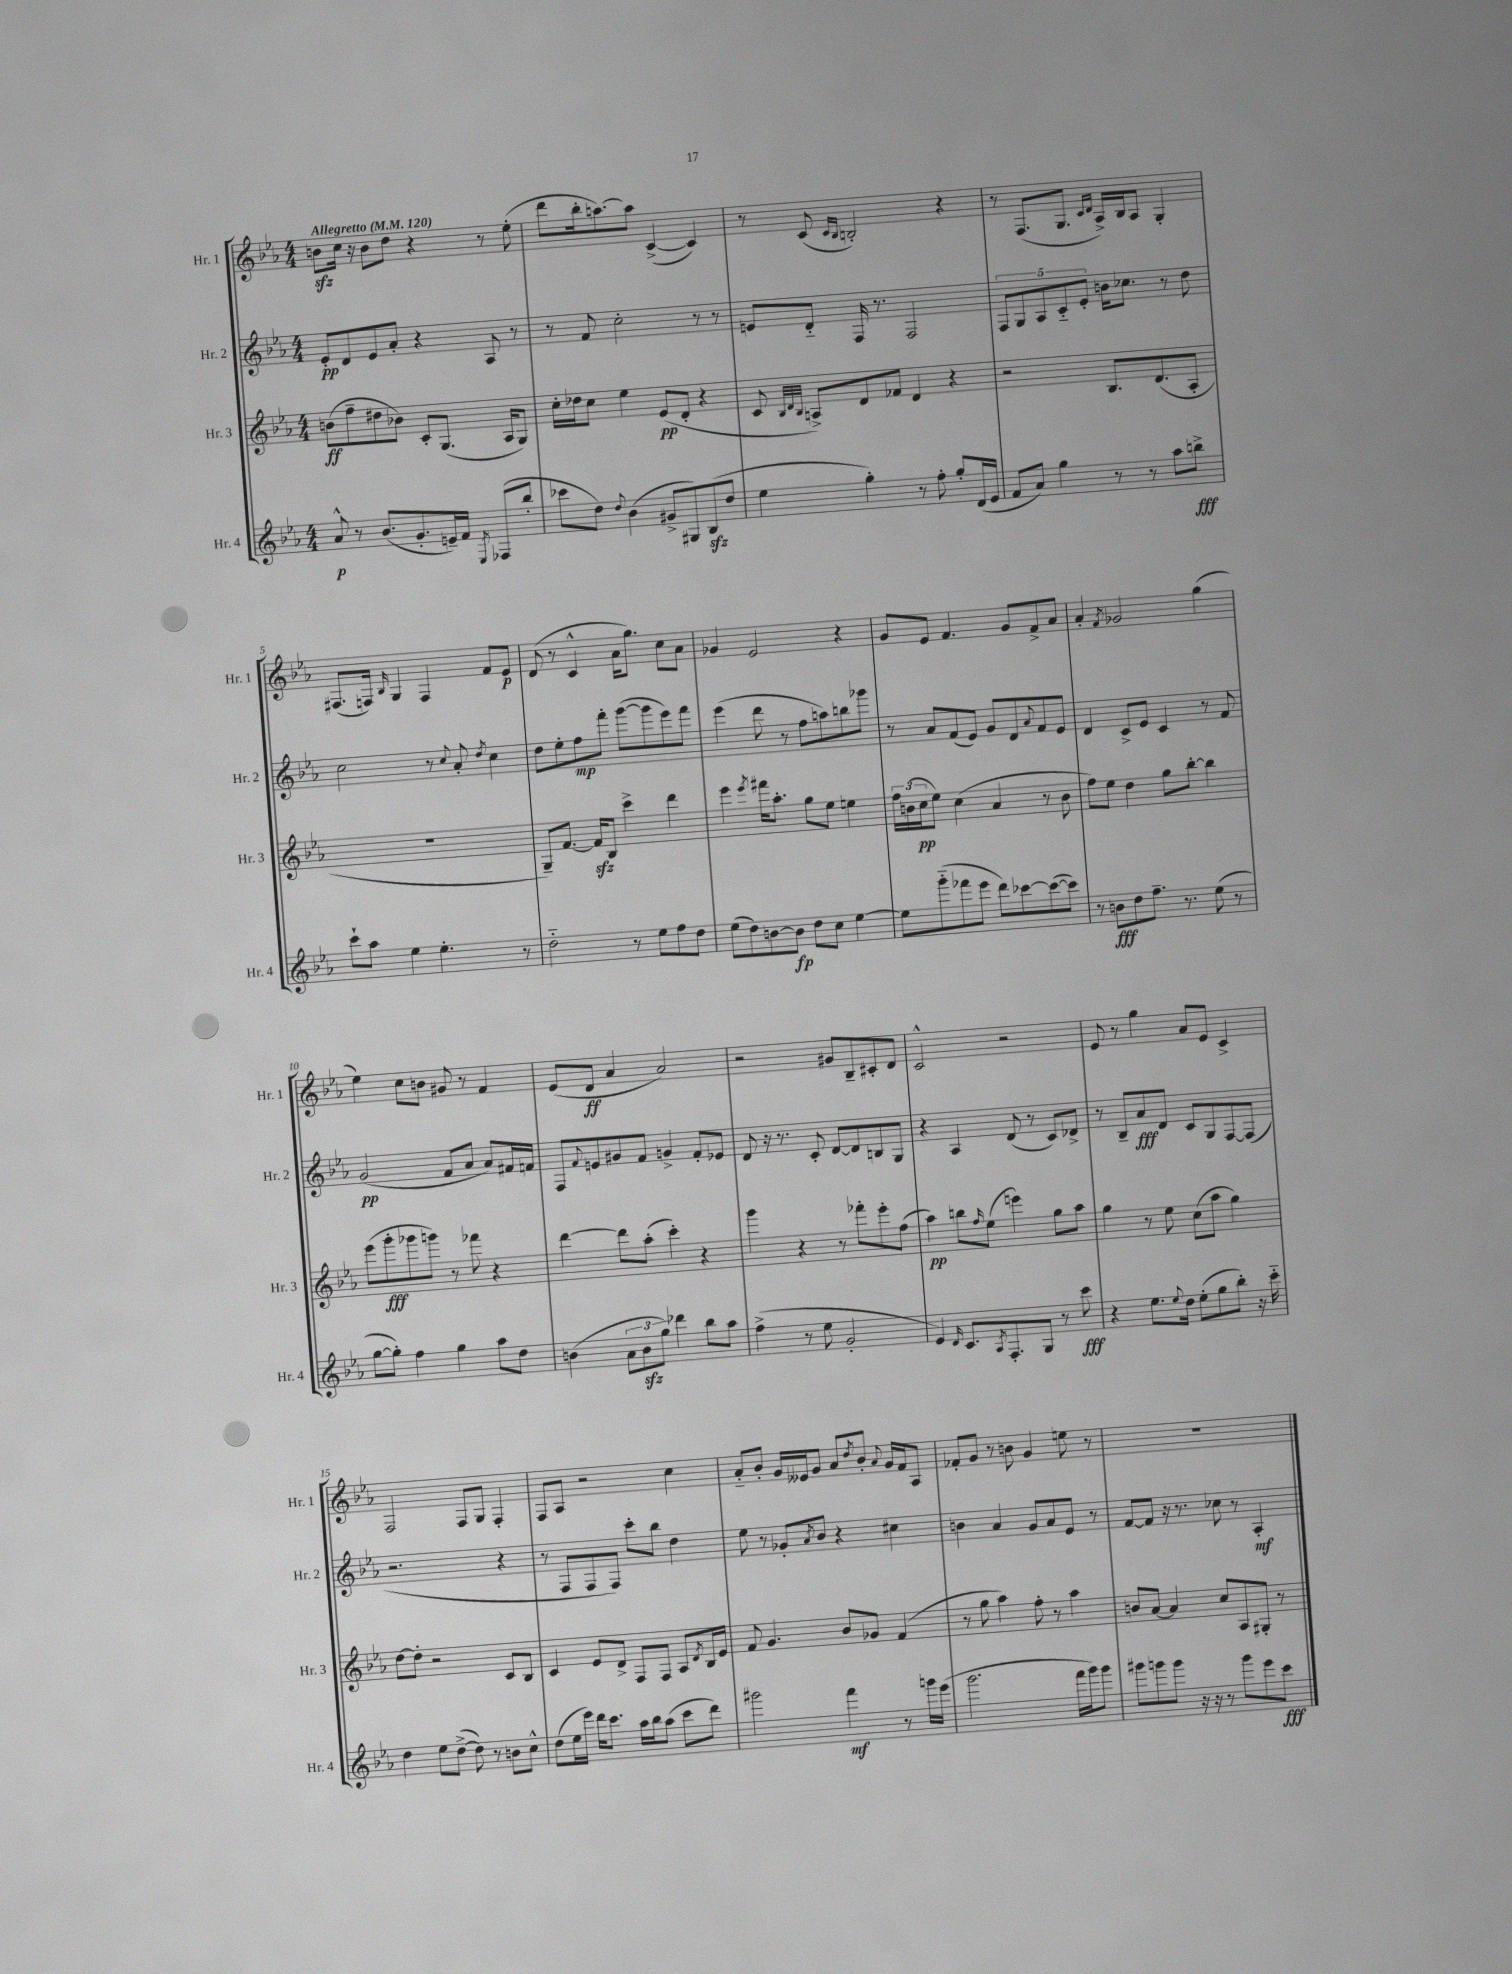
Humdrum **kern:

**kern	**kern	**kern	**kern
*staff4	*staff3	*staff2	*staff1
*clefG2	*clefG2	*clefG2	*clefG2
*k[b-e-a-]	*k[b-e-a-]	*k[b-e-a-]	*k[b-e-a-]
*M4/4	*M4/4	*M4/4	*M4/4
*MM120	*MM120	*MM120	*MM120
8a-^^	(8b	8e-'	8b
8r	8ff~	8d	16cc
.	.	.	16r
(8.b-	8dd#	8e-	8b
.	8b-)	8a-'	8dd
8.g'	.	.	.
.	8c'	4r	4r
16e~)	(8.G	.	.
16f	.	.	.
8qE-	.	.	.
(8F-	.	8A-	8r
.	16A-	.	.
8bb-'	8G)	8r	(8ee-'
=	=	=	=
8ccc-	16cc'	8r	8ddd
.	16dd-	.	.
8dd)	8cc	8f	16bb-'
.	.	.	[8.aa)
8qqdd	.	.	.
(4b-	4ee-	2cc'	.
.	.	.	8aa]
8g#^	(8e-	.	([4c^
8G#)	8d'	.	.
(8B-	4r	8r	4c])
8dd	.	8r	.
=	=	=	=
4ee-	8c	8e	8r
.	32qqB-	.	.
.	32qqd	.	.
.	32qqB-	.	.
.	8A^)	8d'~	(8c
.	.	.	16qqc
.	.	.	16qqB-
4gg')	8d	16F	2B')
.	.	8.r	.
.	8f-	.	.
8r	4d	2F	.
8ff'	.	.	.
8gg'	4r	.	4r
(16d	.	.	.
16e-	.	.	.
=	=	=	=
8f	2r	10F	8r
.	.	10G	.
8a-)	.	.	(8.F
.	.	10A-	.
4gg	.	.	.
.	.	10c'~	.
.	.	.	8.G
.	.	10e-'	.
.	.	.	16qqc
.	.	.	16qqd
8r	8.B-	16b	16A-^)
.	.	8.cc-	16B-
8r	.	.	8A-
.	(8.d	.	.
8aa-	.	8r	4G'
8bb^	8A-'	8dd	.
=	=	=	=
8ccc`	1r	2cc	(8.F#
8aa-	.	.	.
.	.	.	16F)
.	.	.	16qqB-
4ee-	.	.	4G
4.ee-'	.	8r	4F
.	.	8qqcc	.
.	.	8a-'	.
.	.	8qdd	.
.	.	4cc	8f
8r	.	.	8e-
=	=	=	=
2dd'~	8G~)	8dd	(8d
.	[8.f	8ee-'	8r
.	.	8ff	4c^^
.	16f]	.	.
.	8B-	8fff'	.
8r	4ccc^	([8ggg	16a-
.	.	.	8.gg)
8ee-	.	8ggg]	.
8ff	4ddd	8eee-)	8cc
8dd	.	8fff	8a-
=	=	=	=
(8ee-	4eee-	(4eee-	4g-
8dd)	.	.	.
.	8qeee-	.	.
[8b	16fff#	8ddd	2e-
.	8.aa-'	.	.
8b]	.	8r	.
8dd	8gg	8ff	.
8cc	8ee-	8aa)	.
[4ee-	4ee	8bb	4r
.	.	8ggg-	.
=	=	=	=
8ee-]	24ff	8r	8g
.	(24b	.	.
.	24cc	.	.
(8ggg'~	8ee-)	8a-	8e-
8fff-	(4cc	(8f	4.f
8eee-	.	8e-)	.
8ddd)	4a-	8g	.
[8ccc-	.	8d	8g
.	.	8qqa-	.
(8ccc-_	8r	8f	8f^
8ccc-])	8b	8e-	8a-
=	=	=	=
8r	8ff)	4d	4a-'
8b	8ee-	.	.
.	.	.	8qf
8dd	4dd	8c^	2g-
8.ff~	.	8e-	.
.	8gg	4c	.
8.r	.	.	.
.	[8bb-'	.	.
(8ee-	4bb-]	8r	(4gg
8r	.	8f	.
=	=	=	=
[8gg	(8eee-	(2g	4ee-)
8gg'])	8ggg'	.	.
4ff	8ggg-	.	8cc
.	8ggg)	.	8b
4gg	8r	8f	8g#
.	8fff-	8a-	8r
8aa-	4r	8a-)	4f
8dd	.	16f#	.
.	.	16f	.
=	=	=	=
(4b	[4ddd	8F	(8e-
.	.	8qqf	.
.	.	8e	8d
12a-	8ddd]	8g#	4a-
12b	.	.	.
.	(8aa-'	8f	.
12gg)	.	.	.
4ddd-	4ccc')	4g^	2a-)
8bb-	4r	8f'	.
8aa-	.	8e-	.
=	=	=	=
(4ff^	4ggg	8d	2r
.	.	16r	.
.	.	8.r	.
8r	4r	.	.
8ee-	.	8c'	.
2g'	8r	[8d	8g#
.	8fff-'	8d]	8B-~
.	8eee-'	8B	8c#'
.	(8ff	8G	8d
=	=	=	=
4e-)	4aa-)	4r	2c^^
16qqd	.	.	.
8.c	8bb	4A-	.
.	16qqff	.	.
.	(8ee-	.	.
8qA-	.	.	.
8.F'	.	.	.
.	4eee)	(8d	2r
8G	.	8r	.
8r	8gg	8c)	.
8ccc	8aa-	8d-^	.
=	=	=	=
4r	4gg	8r	8e-
.	.	8B-~	8r
8.ee-	8r	8a-	4gg
.	8ee-	8d	.
8qqee-	.	.	.
16dd	.	.	.
(8ee-'	(8cc	8c	8a-
8gg	8aa-	8G	8e-
8bb-')	4gg)	[8F	4c^
16r	.	(8F]	.
16ccc'~	.	.	.
=	=	=	=
4dd	[8dd	2.r	2F
.	8dd']	.	.
8ee-	2r	.	.
([8dd^	.	.	.
8dd])	.	.	8F
8r	.	.	8G
8b	8c	4r	4F'
8cc^^	8B-	.	.
=	=	=	=
(8dd	4c	8r	8F
16ee-	.	8F	8A-
16eee-)	.	.	.
16ddd	8e-	8F	2r
8.ccc	.	.	.
.	8d^	8F)	.
16aa-	8F	8ccc'	.
16bb-	.	.	.
(8aa-	8F	8bb-	.
8ccc	8A-	4dd	4cc
.	8qd	.	.
8ddd)	16B-	.	.
.	16e-	.	.
=	=	=	=
2ggg#	8f	8ee-	8a-'~
.	4.g	8r	8b-'
.	.	8g-'	16g
.	.	.	16e--
.	.	8qa-	.
.	.	8b-	8g
4fff	8b-	4r	8a-
.	.	.	8qdd
.	8g-	.	8b-'
.	.	.	8qqa-
8r	(4f	4cc#	16g
.	.	.	16f
16ggg	.	.	8A-
(16eee-	.	.	.
=	=	=	=
2.ggg	8r	4b	8f-'
.	8gg	.	8g
.	4aa-)	4a-	8r
.	.	.	8b
.	8ff'	8g	4g
.	8r	8a-	.
16fff	4aa-	8e-	8ee
16ggg)	.	.	.
8ggg	.	8r	8r
=	=	=	=
8ggg#	8b	[8f	1r
8ggg	[8a-	8f]	.
8ggg	4a-]	16r	.
.	.	8.r	.
16r	.	.	.
16r	.	.	.
8r	8cc	8cc-	.
8ggg	8A-	8r	.
8eee-	8G#'	4A-'	.
8ccc	8r	.	.
==	==	==	==
*-	*-	*-	*-
